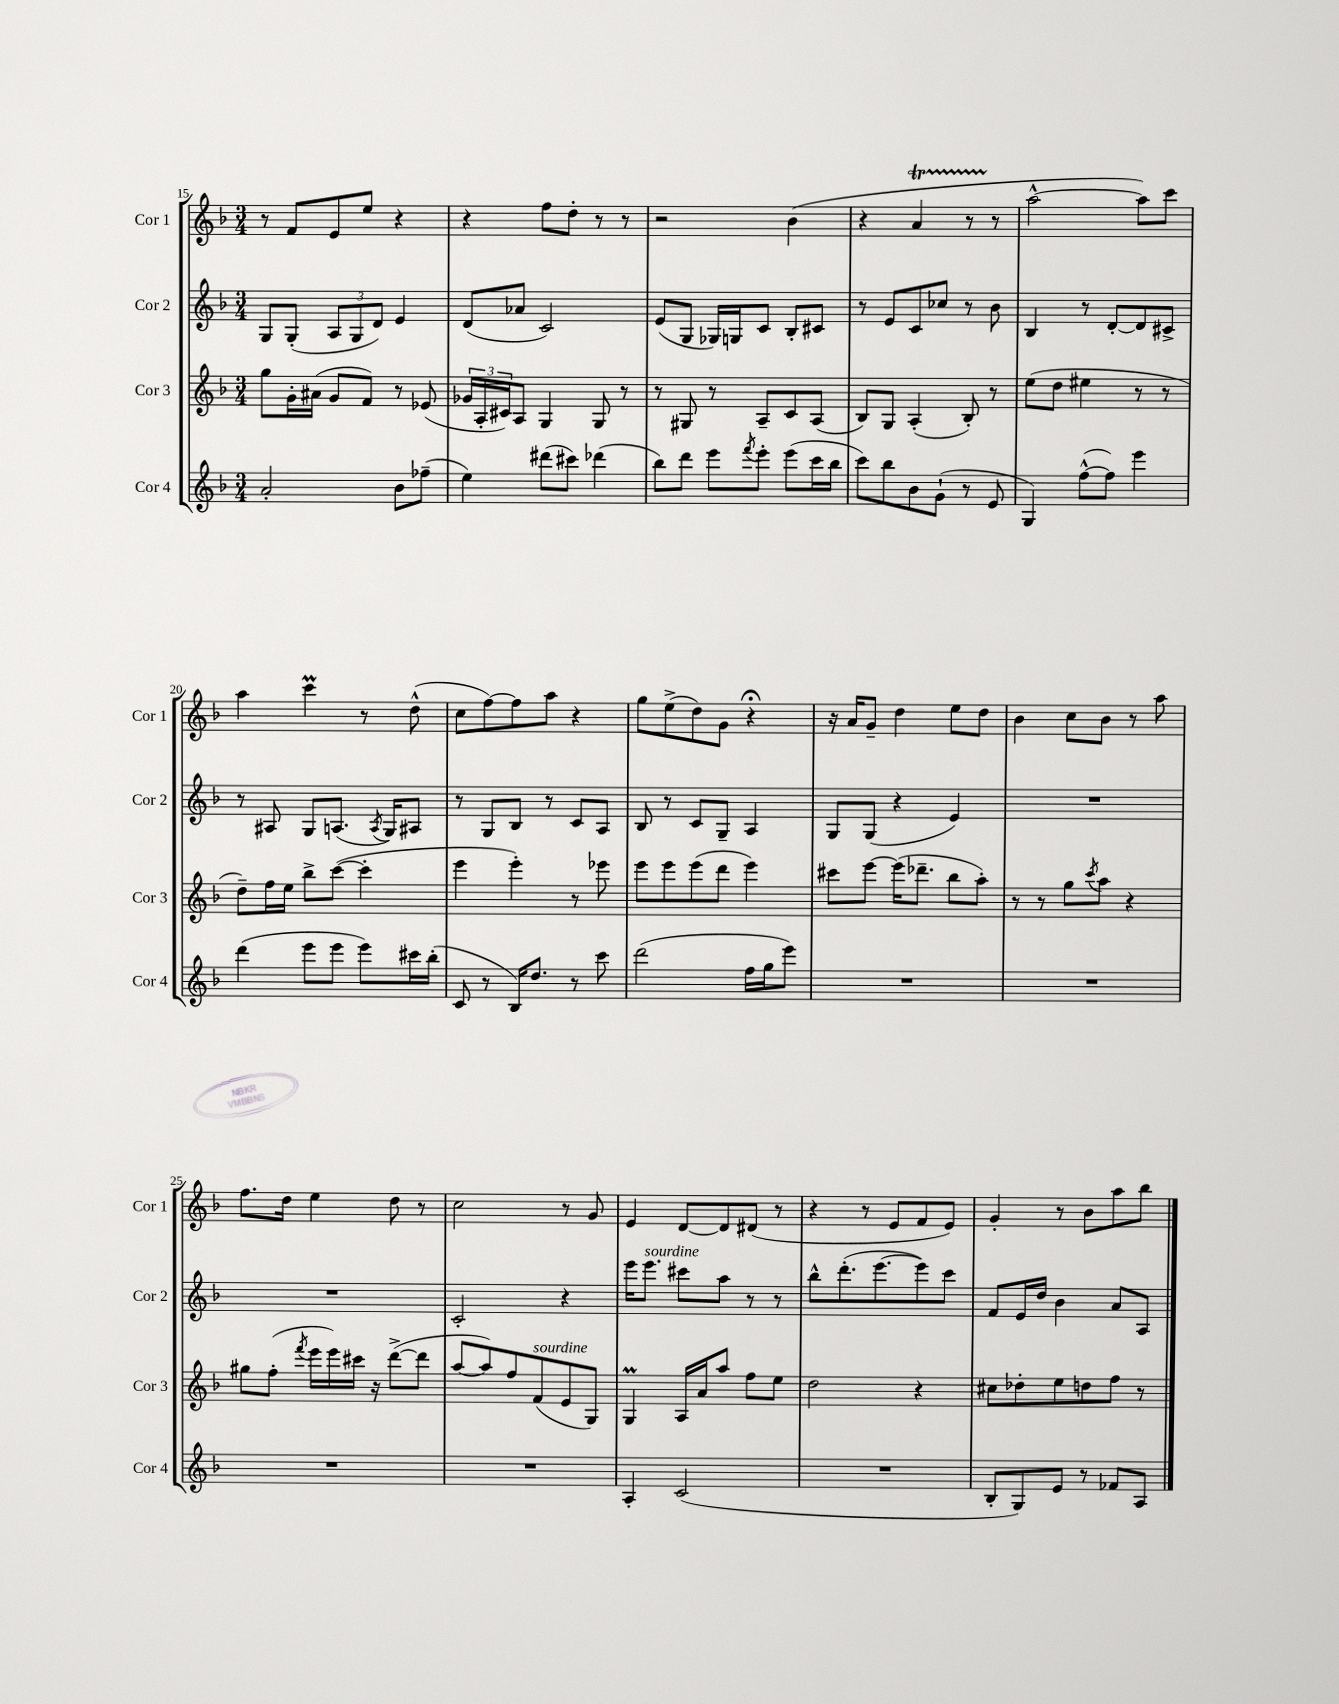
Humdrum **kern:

**kern	**kern	**kern	**kern
*part4	*part3	*part2	*part1
*staff4	*staff3	*staff2	*staff1
*I"Cor 4	*I"Cor 3	*I"Cor 2	*I"Cor 1
*I'Cor 4	*I'Cor 3	*I'Cor 2	*I'Cor 1
*clefG2	*clefG2	*clefG2	*clefG2
*k[b-]	*k[b-]	*k[b-]	*k[b-]
*M3/4	*M3/4	*M3/4	*M3/4
=15	=15	=15	=15
2a'/	8gg\L	8G/L	8r
.	16g'\L	(8G'/J	8f/L
.	(16a#X\JJ	.	.
.	8g/L	12A/L	8e/
.	.	12G/	.
.	8f/J)	.	8ee/J
.	.	12d/J)	.
8b-\L	8r	4e/	4r
(8ff-X~\J	(8e-X/	.	.
=16	=16	=16	=16
4ee\)	24g-X/LL	(8d/L	4r
.	24A'/	.	.
.	24c#X/J)	.	.
.	8A/J	8a-X/J	.
(8ddd#X\L	4G/	2c/)	8ff\L
8ccc#X\J)	.	.	8dd'\J
(4ddd-X\	8G/	.	8r
.	8r	.	8r
=17	=17	=17	=17
8bb-\L)	8r	(8e/L	2r
8ddd\J	8G#X/	8G/J	.
8eee\L	8r	16G-X/LL)	.
.	.	16Gn/J	.
8qfff/	.	.	.
8eee'\J	8A~/L	8c/J	.
(8eee\L	8c/	8B-'/L	(4b-\
16ccc\L	(8A/J	8c#X/J	.
16bb-\JJ	.	.	.
=18	=18	=18	=18
8ccc\L)	8B-/L)	8r	4r
8bb-\	8G/J	8e/L	.
8b-\	(4A'/	8c/	4at/
(8g`\J	.	8cc-X/J	.
8r	8B-'/)	8r	8r
8e/	8r	8b-\	8r
=19	=19	=19	=19
4G/)	(8ee\L	4B-/	[2aa^^\
.	8dd\J	.	.
([8ff^^\L	4ee#X\	8r	.
8ff\J])	.	[8d'/L	.
4eee\	8r	8d/]	8aa\L])
.	8r	8c#X^/J	8ccc\J
!!LO:LB:g=z
=20	=20	=20	=20
(4ddd\	8dd~\L)	8r	4aa\
.	16ff\L	8A#X/	.
.	16ee\JJ	.	.
8eee\L	8bb-^\L	8G/L	4cccM\
8eee\J	([8ccc\J	(8.An/J	.
8eee\L)	4ccc'\]	.	8r
.	.	8qA/	.
.	.	16G/KL)	.
16ccc#X\L	.	8A#X/J	(8dd^^\
(16bb-'\JJ	.	.	.
=21	=21	=21	=21
8c/	4eee\	8r	8cc\L
8r	.	8G/L	[8ff\)
16B-/KL)	4eee'\)	8B-/J	8ff\]
8.dd/J	.	.	.
.	.	8r	8aa\J
8r	8r	8c/L	4r
8ccc\	8eee-X\	8A/J	.
=22	=22	=22	=22
(2ddd\	8eee\L	8B-/	8gg\L
.	8eee\	8r	(8ee^\
.	(8eee\	8c/L	8dd\)
.	8ddd\J	8G~/J	8g\J
16ff\LL	4eee\)	4A/	4r;<
16gg\J	.	.	.
8eee\J)	.	.	.
=23	=23	=23	=23
2.r	8ccc#X\L	8G/L	16r
.	.	.	16a/KL
.	[8eee\J	(8G/J	8g~/J
.	(16eee\KL]	4r	4dd\
.	8.ddd-X~\J	.	.
.	8bb-\L	4e/)	8ee\L
.	8aa'\J)	.	8dd\J
=24	=24	=24	=24
2.r	8r	2.r	4b-\
.	8r	.	.
.	8gg\L	.	8cc\L
.	8qccc/	.	.
.	8aa\J	.	8b-\J
.	4r	.	8r
.	.	.	8aa\
!!LO:LB:g=z
=25	=25	=25	=25
2.r	8gg#X\L	2.r	8.ff\L
.	(8ff'\J	.	.
.	.	.	16dd\Jk
.	8qfff/	.	.
.	16eee\LL	.	4ee\
.	16eee\)	.	.
.	16ccc#X\JJ	.	.
.	16r	.	.
.	([8ddd^\L	.	8dd\
.	8ddd\J]	.	8r
=26	=26	=26	=26
2.r	[8aa/L	2c'/	2cc\
.	8aa/])	.	.
.	8ff/	.	.
!	!LO:TX:a:i:t=sourdine	!	!
.	(8f/	.	.
.	8e/	4r	8r
.	8G/J)	.	8g/
=27	=27	=27	=27
4A'/	4GM/	16eee\KL	4e/
!	!	!LO:TX:a:i:t=sourdine	!
.	.	8.eee\J	.
(2c/	16A/LL	8ccc#X\L	[8d/L
.	16a/J	.	.
.	8aa/J	8aa\J	8d/]
.	8ff\L	8r	(8d#X/J
.	8ee\J	8r	8r
=28	=28	=28	=28
2.r	2dd\	8bb-^^\L	4r
.	.	(8.ddd'\	.
.	.	.	8r
.	.	[8.eee\	.
.	.	.	8e/L
.	4r	8eee\])	8f/
.	.	8ccc\J	8e/J)
=29	=29	=29	=29
8B-'/L	8cc#X\L	8f/L	4g'/
8G/)	8dd-X'\	16e/L	.
.	.	16dd/JJ	.
8e/J	8ee\	4b-\	8r
8r	8ddn\	.	8b-\L
8f-X/L	8ff\J	8a/L	8aa\
8A/J	8r	8A/J	8bb-\J
==	==	==	==
*-	*-	*-	*-
